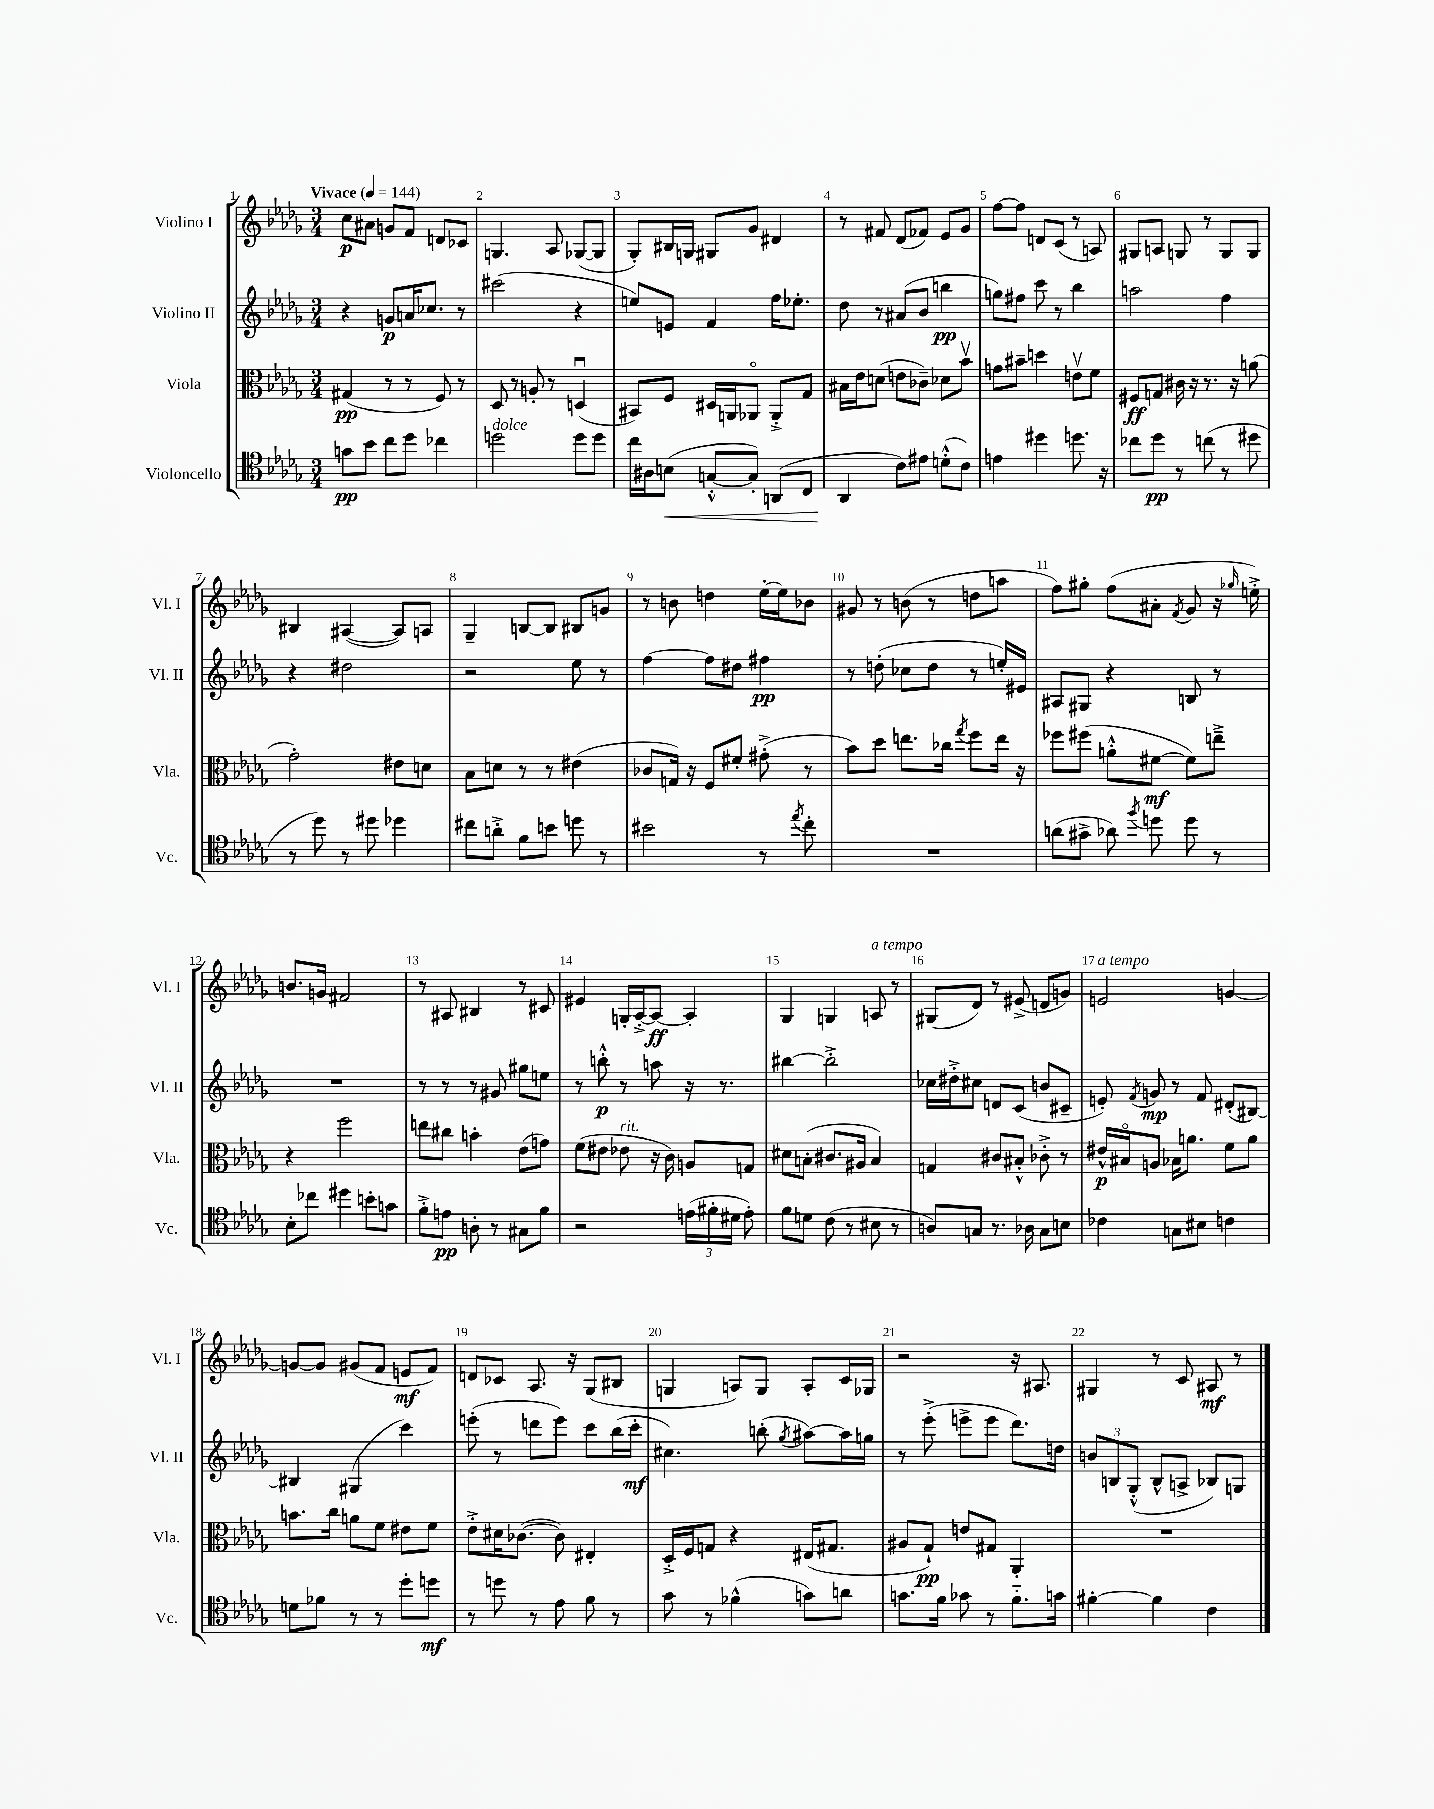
<<
\new StaffGroup <<
\new Staff = "s0" \with { instrumentName = "Violino I" shortInstrumentName = "Vl. I" } {
    \clef treble \key des \major \numericTimeSignature \time 3/4 \tempo "Vivace" 4 = 144
    \autoBeamOff c''8[\p ais'8] g'8[ f'8] d'8[ ces'8] |
    g4. aes8 ges8[~( ges8] |
    ges8[-.) bis16 g16] gis8[ ges'8] dis'4 |
    r8 fis'8 des'8[( fes'8]) ees'8[ ges'8] |
    f''8[~ f''8] d'8[ c'8]( r8 a8) |
    gis8[ a8] g8 r8 g8[ g8] |
    bis4 ais4~( ais8[) a8] |
    ges4-- b8[~ b8] bis8[ g'8] |
    r8 b'8 d''4 ees''16[~-. ees''16 bes'8] |
    gis'8 r8 b'8( r8 d''8[ a''8] |
    f''8[) gis''8]-. f''8[( ais'8]-. \acciaccatura { f'8 } ges'8 r16 \grace { ges''16 } e''16-.->) |
    b'8.[ g'16] fis'2 |
    r8 ais8 bis4 r8 cis'8 |
    eis'4 g16[-. aes16~-.-> aes8]~\ff aes4-. |
    ges4 g4 a8^\markup { \italic "a tempo" } r8 |
    gis8[( des'8]) r8 eis'8->( d'8[ g'8]) |
    e'2^\markup { \italic "a tempo" } g'4~ |
    g'8[~ g'8] gis'8[( f'8] e'8[\mf f'8]) |
    d'8[ ces'8] aes8. r16 ges8[( bis8] |
    g4 a8[) g8] a8[-. c'16 ges16] |
    r2 r16 ais8. |
    gis4 r8 c'8 ais8\mf r8 \bar "|." |
}
\new Staff = "s1" \with { instrumentName = "Violino II" shortInstrumentName = "Vl. II" } {
    \clef treble \key des \major \numericTimeSignature \time 3/4
    \autoBeamOff r4 g'8[\p a'16 ces''8.] r8 |
    cis'''2( r4 |
    e''8[) e'8] f'4 f''16[ ees''8.]-. |
    des''8 r8 ais'8[( bes'8] b''4\pp |
    g''8[) fis''8] c'''8 r8 bes''4 |
    a''2 f''4 |
    r4 dis''2 |
    r2 ees''8 r8 |
    f''4~ f''8[ dis''8] fis''4\pp |
    r8 d''8-.( ces''8[ d''8] r8 e''16[-.) eis'16] |
    ais8[ gis8] r4 b8 r8 |
    R2. |
    r8 r8 r8 gis'8 gis''8[ e''8] |
    r8 b''8-.-^\p r8 a''8 r16 r8. |
    bis''4~ bis''2-.-> |
    ces''16[ dis''16-.-> cis''8] d'8[ c'8]( b'8[ cis'8]-- |
    e'8-.) \acciaccatura { f'8 } g'8\mp r8 f'8 dis'8[-.( bis8]~) |
    bis4 gis4( c'''4) |
    e'''8-.( r8 d'''8[ e'''8]) c'''8[ bes''16( c'''16]-.\mf |
    cis''4.) b''8-.( \acciaccatura { ges''8 } ais''8[~) ais''16 g''16] |
    r8 ees'''8-.->( e'''8[-> e'''8] des'''8.[) d''16] |
    \tuplet 3/2 { b'8[ b8 ges8]-.-^( } b8[-^ a8]-> bes8[) g8] \bar "|." |
}
\new Staff = "s2" \with { instrumentName = "Viola" shortInstrumentName = "Vla." } {
    \clef alto \key des \major \numericTimeSignature \time 3/4
    \autoBeamOff gis4\pp( r8 r8 f8) r8 |
    des8 r8 a8-. r8 d4\downbow( |
    bis,8[) f8] dis16[ a,16 aes,8]\flageolet aes,8[-.-> ges8] |
    bis16[ ees'16 d'8]( e'8[ ces'8]--) des'8[ bes'8]\upbow |
    g'8[ bis'8]-- d''4 e'8[\upbow f'8] |
    fis8[\ff g8] cis'16 r16 r8. r16 a'8( |
    ges'2-.) eis'8[ d'8] |
    bes8[ d'8] r8 r8 eis'4( |
    ces'8[ g16]) r16 f8[ fis'8]-. gis'8-.->( r8 |
    bes'8[) des''8] e''8.[ ces''16] \acciaccatura { ges''8 } f''8[ e''16] r16 |
    fes''8[ fis''8]( a'8[-.-^ fis'8]~\mf fis'8[) e''8]---> |
    r4 f''2 |
    e''8[ cis''8] b'4-. ees'8[( g'8]) |
    f'8[( eis'8] ees'8^\markup { \italic "rit." } r16 c'16) a8[ g8] |
    dis'8[ b8]-.( cis'8.[ ais16] b4) |
    g4 cis'8[ bis8]-.-^ ces'8-.-> r8 |
    eis'16[-^\p bis16\flageolet a8] bes16[ a'8.] f'8[ a'8] |
    b'8.[ c''16] a'8[ f'8] eis'8[ f'8] |
    ees'8[-.-> dis'16 ces'8.]~( ces'8) eis4-. |
    des16[-.-> f16 g8] r4 eis16[( gis8.] |
    ais8[ ges8]-!\pp) e'8[ gis8] aes,4-. |
    R2. \bar "|." |
}
\new Staff = "s3" \with { instrumentName = "Violoncello" shortInstrumentName = "Vc." } {
    \clef tenor \key des \major \numericTimeSignature \time 3/4
    \autoBeamOff g'8[\pp bes'8] c''8[ des''8] ces''4 |
    d''2^\markup { \italic "dolce" } d''8[ d''8] |
    c''16[ ais16 b8]\<( g8[~-.-^ g8]-.) a,8[( c8] |
    aes,4\! c'8[) eis'8] d'8[-.-^( c'8]) |
    e'4 dis''4 d''8. r16 |
    ces''8[ des''8]\pp r8 c''8( r8 dis''8 |
    r8 des''8) r8 dis''8 des''4 |
    cis''8[ a'8]-.-> f'8[ b'8] d''8 r8 |
    bis'2 r8 \acciaccatura { ees''8 } c''8-. |
    R2. |
    a'8[( gis'8]-> aes'8) \acciaccatura { f''8 } d''8 d''8 r8 |
    bes8[-. ces''8] dis''4 b'8[-. g'8] |
    f'8[-.-> e'8]\pp a8-. r8 gis8[ f'8] |
    r2 \tuplet 3/2 { e'16[( fis'16-. dis'16] } e'8-.) |
    f'8[ d'8] c'8( r8 bis8 r8 |
    a8[) g8] r8. aes16 g8[ b8] |
    ces'4 g8[ bis8] c'4 |
    d'8[ fes'8] r8 r8 des''8[-. d''8]\mf |
    r8 d''8 r8 ees'8 f'8 r8 |
    ges'8 r8 fes'4-^( g'8[) a'8] |
    g'8.[ f'16] ges'8 r8 f'8.[-_ g'16] |
    fis'4~-. fis'4 c'4 \bar "|." |
}
>>
>>
\layout { \context { \Score \override BarNumber.break-visibility = ##(#f #t #t) barNumberVisibility = #all-bar-numbers-visible } }
